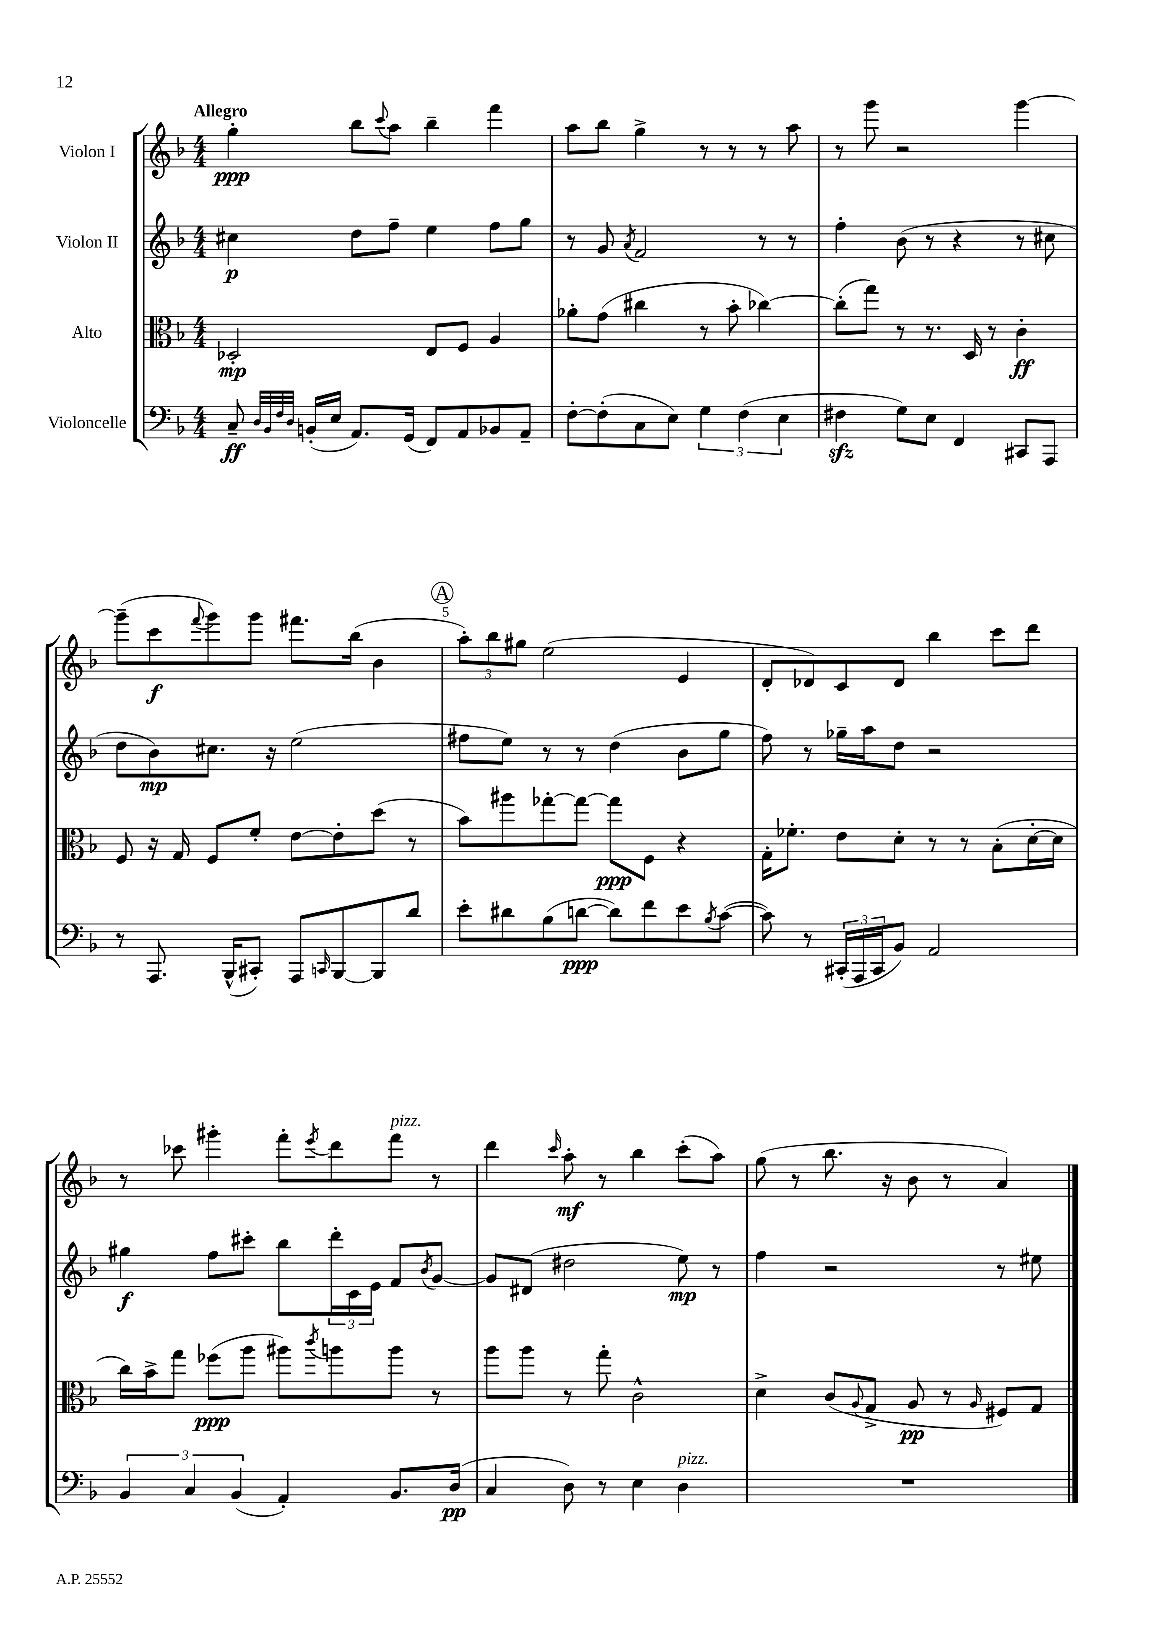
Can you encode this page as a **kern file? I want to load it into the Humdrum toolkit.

**kern	**kern	**kern	**kern
*staff4	*staff3	*staff2	*staff1
*clefF4	*clefC3	*clefG2	*clefG2
*k[b-]	*k[b-]	*k[b-]	*k[b-]
*M4/4	*M4/4	*M4/4	*M4/4
8C~	2D-'	4cc#	4gg'
32qqD	.	.	.
32qqBB-	.	.	.
32qqF	.	.	.
32qqD	.	.	.
(16BB'	.	.	.
16E	.	.	.
8.AA)	.	8dd	8bb-
.	.	.	8qqccc
.	.	8ff~	8aa
(16GG	.	.	.
8FF)	8E	4ee	4bb-~
8AA	8F	.	.
8BB-	4A	8ff	4fff
8AA~	.	8gg	.
=	=	=	=
[8F'	8a-'	8r	8aa
(8F']	(8g	8g	8bb-
.	.	8qa	.
8C	4cc#	2f	4gg^
8E)	.	.	.
6G	8r	.	8r
.	8b-'	.	8r
(6F	.	.	.
.	[4cc-)	8r	8r
6E	.	.	.
.	.	8r	8aa
=	=	=	=
4F#	(8cc-']	4ff'	8r
.	8gg)	.	8ggg
8G)	8r	(8b-	2r
8E	8.r	8r	.
4FF	.	4r	.
.	16D	.	.
.	8r	.	.
8CC#	4c'	8r	[4ggg
8AAA	.	8cc#	.
=	=	=	=
8r	8F	8dd	(8ggg~]
8.AAA	16r	8b-)	8ccc
.	16G	.	.
.	.	.	8qqfff
.	8F	8.cc#	8ggg)
(16BBB-^^	.	.	.
8CC#')	8f'	.	8ggg
.	.	16r	.
8AAA	[8e	(2ee	8.fff#
16qqCC	.	.	.
[8BBB-	8e']	.	.
.	.	.	(16bb-
8BBB-]	(8dd	.	4b-
8d	8r	.	.
=	=	=	=
8e'	8b-)	8ff#	12aa')
.	.	.	12bb-
8d#	8aa#	8ee)	.
.	.	.	12gg#
(8B-	[8gg-'	8r	(2ee
[8d	8gg-_	8r	.
8d])	8gg-]	(4dd	.
8f	8F	.	.
8e	4r	8b-	4e
8qB-	.	.	.
([8c	.	8gg	.
=	=	=	=
8c])	16G'	8ff)	8d'
.	8.f-'	.	.
8r	.	8r	8d-)
(24CC#'	8e	16gg-~	8c
24AAA	.	.	.
.	.	16aa	.
24CC#	.	.	.
8BB-)	8d'	8dd	8d-
2AA	8r	2r	4bb-
.	8r	.	.
.	(8B-'	.	8ccc
.	[16d'	.	8ddd
.	16d]	.	.
=	=	=	=
6BB-	16cc)	4gg#	8r
.	16b-^	.	.
.	8gg	.	8ccc-
6C	.	.	.
.	(8ff-	8ff	4ggg#'
(6BB-	.	.	.
.	8aa	8ccc#'	.
4AA')	8aa#)	8bb-	8fff'
.	8qccc	.	8qeee
.	8aa	24ddd'	8ddd
.	.	24c	.
.	.	24e	.
8.BB-	8aa	8f	8fff
.	.	8qb-	.
.	8r	[8g	8r
(16D	.	.	.
=	=	=	=
4C	8aa	8g]	4ddd
.	8aa	(8d#	.
.	.	.	16qqccc
8D)	8r	2dd#	8aa'
8r	8gg'	.	8r
4E	2c^^	.	4bb-
4D	.	8ee)	(8ccc'
.	.	8r	8aa)
=	=	=	=
1r	4d^	4ff	(8gg
.	.	.	8r
.	(8c	2r	8.bb-
.	8qqA	.	.
.	8G^	.	.
.	.	.	16r
.	8A	.	8b-
.	8r	.	8r
.	16qqA	.	.
.	8F#)	8r	4a)
.	8G	8ee#	.
==	==	==	==
*-	*-	*-	*-
